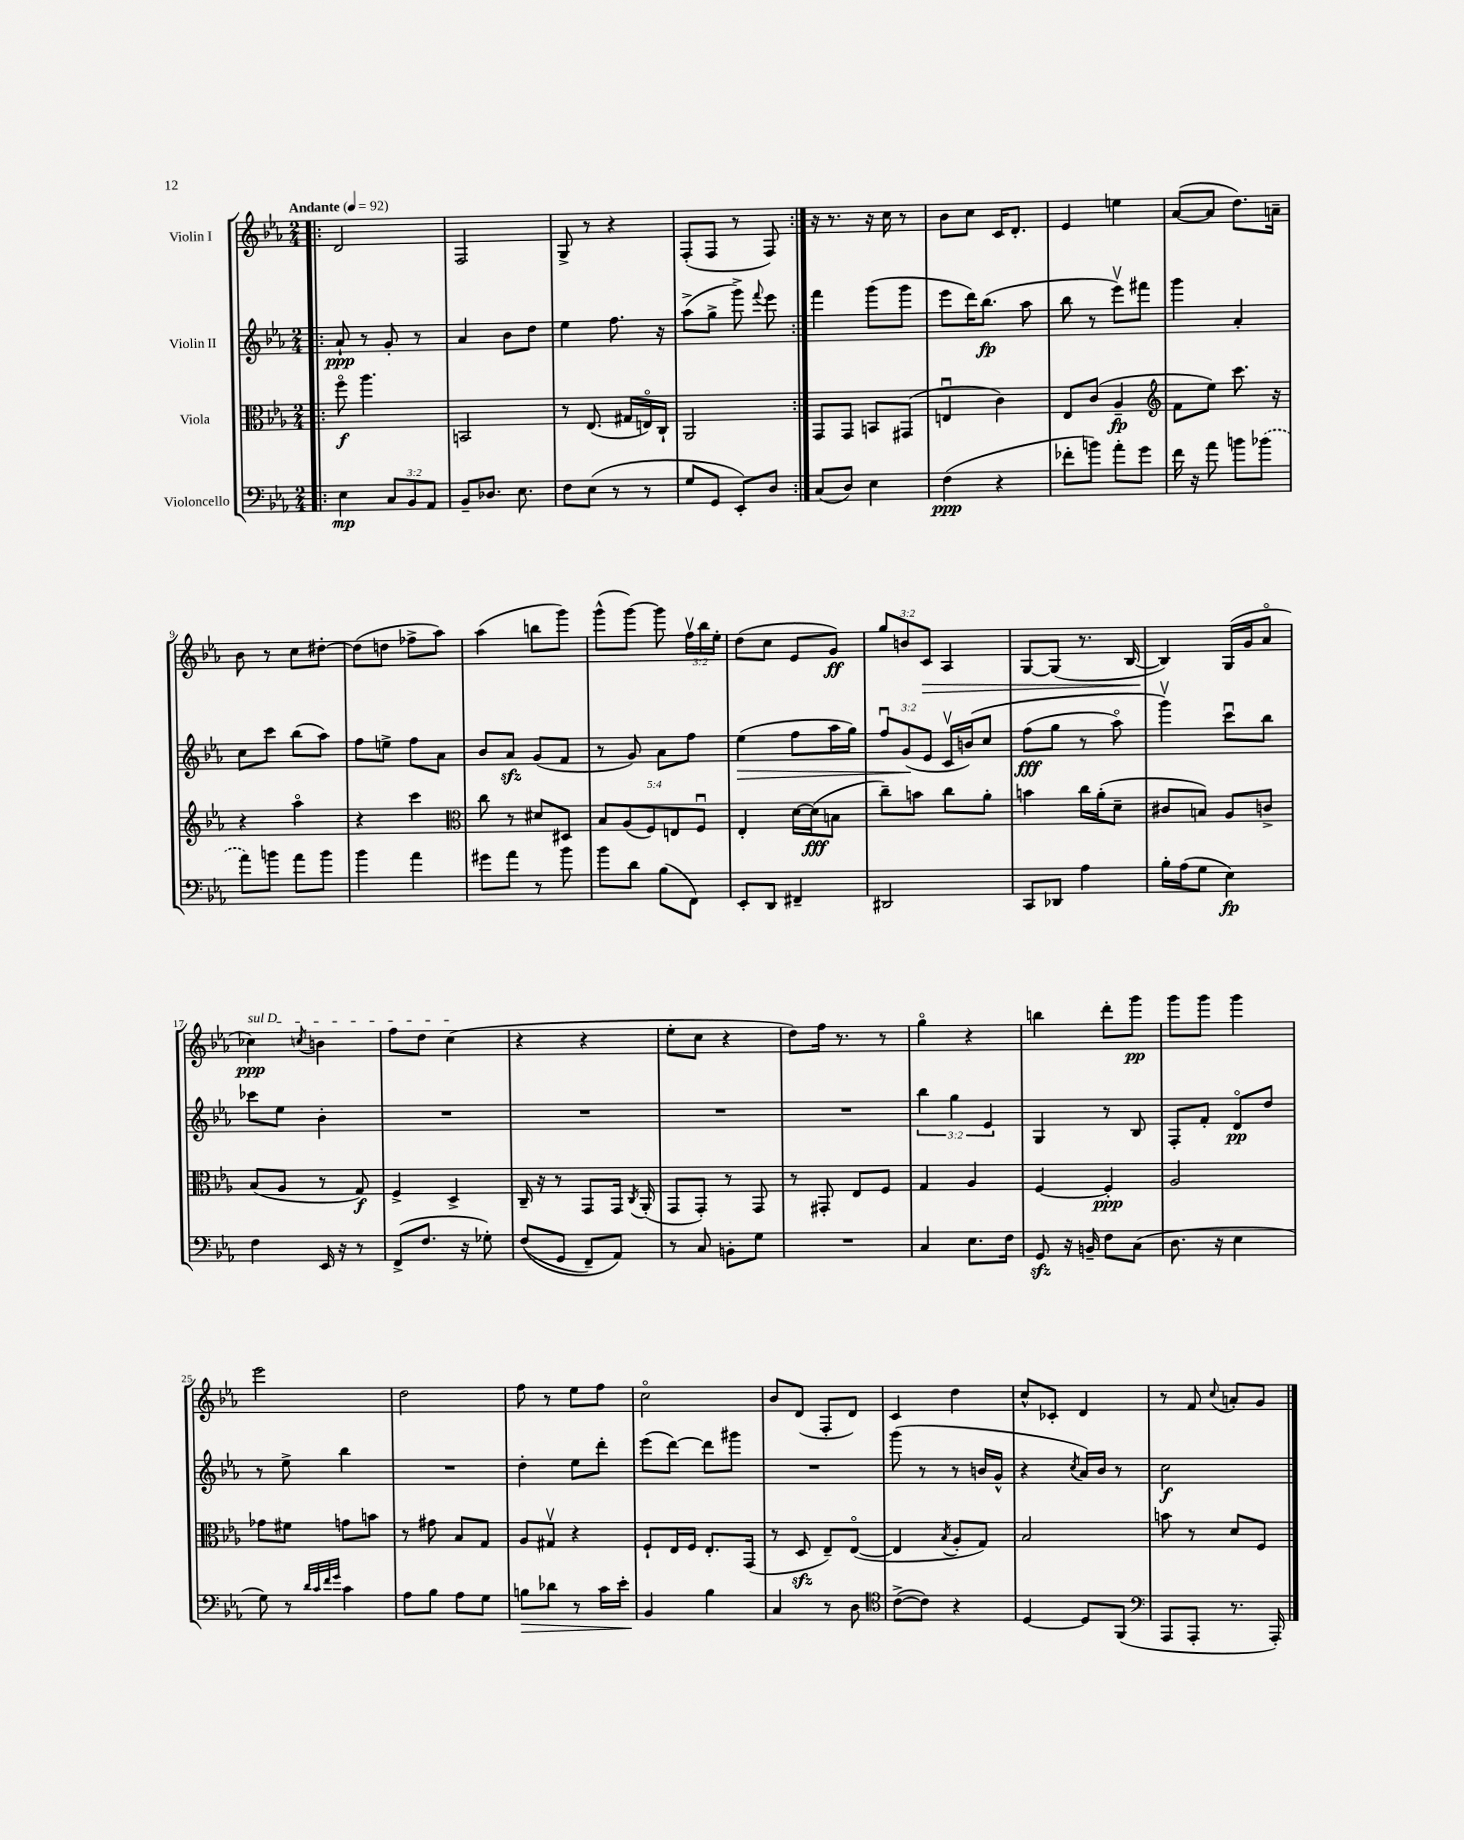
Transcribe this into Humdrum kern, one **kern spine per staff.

**kern	**kern	**kern	**kern
*staff4	*staff3	*staff2	*staff1
*clefF4	*clefC3	*clefG2	*clefG2
*k[b-e-a-]	*k[b-e-a-]	*k[b-e-a-]	*k[b-e-a-]
*M2/4	*M2/4	*M2/4	*M2/4
*MM92	*MM92	*MM92	*MM92
=!|:	=!|:	=!|:	=!|:
4E-	8ffo	8a-`	2d
.	4.aa-	8r	.
12C	.	8g'	.
12BB-	.	.	.
.	.	8r	.
12AA-	.	.	.
=	=	=	=
8BB-~	2BB	4a-	2F
8.D-	.	.	.
.	.	8b-	.
8.E-	.	.	.
.	.	8dd	.
=	=	=	=
8F	8r	4ee-	8G^
(8E-	(8.E-	.	8r
8r	.	8.ff	4r
.	16G#	.	.
8r	16Eo)	.	.
.	16C`	16r	.
=	=	=	=
8G	2AA-	(8aa-^	(8F'
8GG	.	8gg^	8F
8EE-')	.	8ggg^)	8r
.	.	8qqfff	.
8D	.	8eee-	8F)
=:|!	=:|!	=:|!	=:|!
(8C	8GG	4fff	16r
.	.	.	8.r
8D)	8GG	.	.
4E-	8BB	(8ggg	16r
.	.	.	16cc
.	(8GG#	8ggg	8r
=	=	=	=
(4F	4Eu	8eee-	8b-
.	.	16ddd)	8cc
.	.	(8.bb-	.
4r	4c)	.	16c
.	.	.	8.d'
.	.	8aa-	.
=	=	=	=
8f-'	8E-	8bb-	4e-
8b)	(8c	8r	.
8a-'	4A-~	8eee-v)	4ee
8g	.	8fff#	.
=	=	=	=
*	*clefG2	*	*
16f	8f	4ggg	([8a-
16r	.	.	.
8a-	8ee-)	.	8a-]
8b	8.ccc	4a-'	8.dd)
(8b-	.	.	.
.	16r	.	16a~
=	=	=	=
8a-)	4r	8cc	8b-
8b	.	8ccc	8r
8a-	4aa-o	(8bb-	8cc
8b	.	8aa-)	[8dd#'
=	=	=	=
4b-	4r	8ff	(8dd#]
.	.	8ee^	8dd
4a-	4ccc	8ff	8ff-^
.	.	8a-	8aa-)
=	=	=	=
*	*clefC3	*	*
8g#	8cc	8b-	(4aa-
8a-	8r	8a-	.
8r	8d#	(8g	8bb
8b-	8D#	8f	8ggg)
=	=	=	=
8b-	10B-	8r	(8ggg^^
.	(10A-	.	.
8d	.	8g)	[8ggg)
.	10F)	.	.
(8B-	.	8a-	8ggg]
.	10E	.	.
8FF)	.	8ff	24ffv
.	10Fu	.	.
.	.	.	24bb-
.	.	.	24ee-'
=	=	=	=
8EE-'	4E-'	(4ee-	(8dd
8DD	.	.	8cc
4FF#~	[16d	8ff	8e-
.	(16d]	.	.
.	8B	16aa-	8g)
.	.	16gg)	.
=	=	=	=
2DD#	8cc~)	12ffu	12gg
.	.	(12g	12b
.	8b	.	.
.	.	12e-	12c
.	8cc	16cv	4A-
.	.	&(16b)	.
.	8a-'	8cc	.
=	=	=	=
8CC	4b	(8ff	[8G
8DD-	.	8gg	(8G]
4A-	16cc	8r	8.r
.	(16a-'	.	.
.	8d~	8aa-o)	.
.	.	.	[16B-
=	=	=	=
16B-'	8c#	4gggv&)	4B-])
(16A-	.	.	.
8G	8B)	.	.
4E-)	8A-	8cccu	(16G
.	.	.	16g
.	8c^	8bb-	8a-o
=	=	=	=
4F	(8B-	8ccc-	4cc-)
.	8A-	8ee-	.
.	.	.	8qcc
16EE-	8r	4b-'	4b
16r	.	.	.
8r	8G)	.	.
=	=	=	=
(8FF^	4F^	2r	8ff
8.F	.	.	8dd
.	4D^	.	(4cc
16r	.	.	.
8G-')	.	.	.
=	=	=	=
&((8F	16C~	2r	4r
.	16r	.	.
8GG	8r	.	.
8FF~)	8GG	.	4r
8AA-&)	16GG	.	.
.	8qC	.	.
.	(16AA-'	.	.
=	=	=	=
8r	8GG	2r	8ee-'
8C	8GG')	.	8cc
8BB'	8r	.	4r
8G	8GG	.	.
=	=	=	=
2r	8r	2r	8dd)
.	8GG#'	.	16ff
.	.	.	8.r
.	8E-	.	.
.	8F	.	8r
=	=	=	=
4C	4G	6bb-	4ggo
.	.	6gg	.
8.E-	4A-	.	4r
.	.	6e-	.
16F	.	.	.
=	=	=	=
8GG	[4F	4G	4bb
16r	.	.	.
16BB~	.	.	.
8F	4F']	8r	8ddd'
(8C	.	8B-	8ggg
=	=	=	=
8.D	2A-	8F'	8ggg
.	.	8f'	8ggg
16r	.	.	.
4E-	.	8do	4ggg
.	.	8dd	.
=	=	=	=
8G)	8g-	8r	2eee-
8r	8f#	8ee-^	.
32qqd	.	.	.
32qqc	.	.	.
32qqf	.	.	.
32qqg	.	.	.
4c	8g	4bb-	.
.	8b	.	.
=	=	=	=
8A-	8r	2r	2dd
8B-	8g#	.	.
8A-	8B-	.	.
8G	8G	.	.
=	=	=	=
8B	8A-	4dd'	8ff
8d-	8G#v	.	8r
8r	4r	8ee-	8ee-
16c	.	8ddd'	8ff
16e-'	.	.	.
=	=	=	=
4BB-	8F`	(8eee-	2cco
.	16E-	[8ddd)	.
.	16F	.	.
4B-	8.E-'	8ddd]	.
.	.	8ggg#	.
.	(16GG	.	.
=	=	=	=
4C	8r	2r	8b-
.	8D	.	(8d
8r	8E-~)	.	8F'
8D	([8E-o	.	8d)
=	=	=	=
*clefC4	*	*	*
([8c^	4E-]	(8ggg	4c
8c])	.	8r	.
.	8qB-	.	.
4r	8A-'	8r	4dd
.	8G)	16b	.
.	.	16g^^	.
=	=	=	=
[4D	2B-	4r	8cc^^
.	.	.	8c-'
.	.	8qcc	.
8D]	.	16a-)	4d
.	.	16b-	.
(8FF	.	8r	.
=	=	=	=
*clefF4	*	*	*
8AAA-	8b	2cc	8r
8AAA-'	8r	.	8f
.	.	.	8qqcc
8.r	8d	.	8a'
.	8F	.	8g
16AAA-')	.	.	.
==	==	==	==
*-	*-	*-	*-
